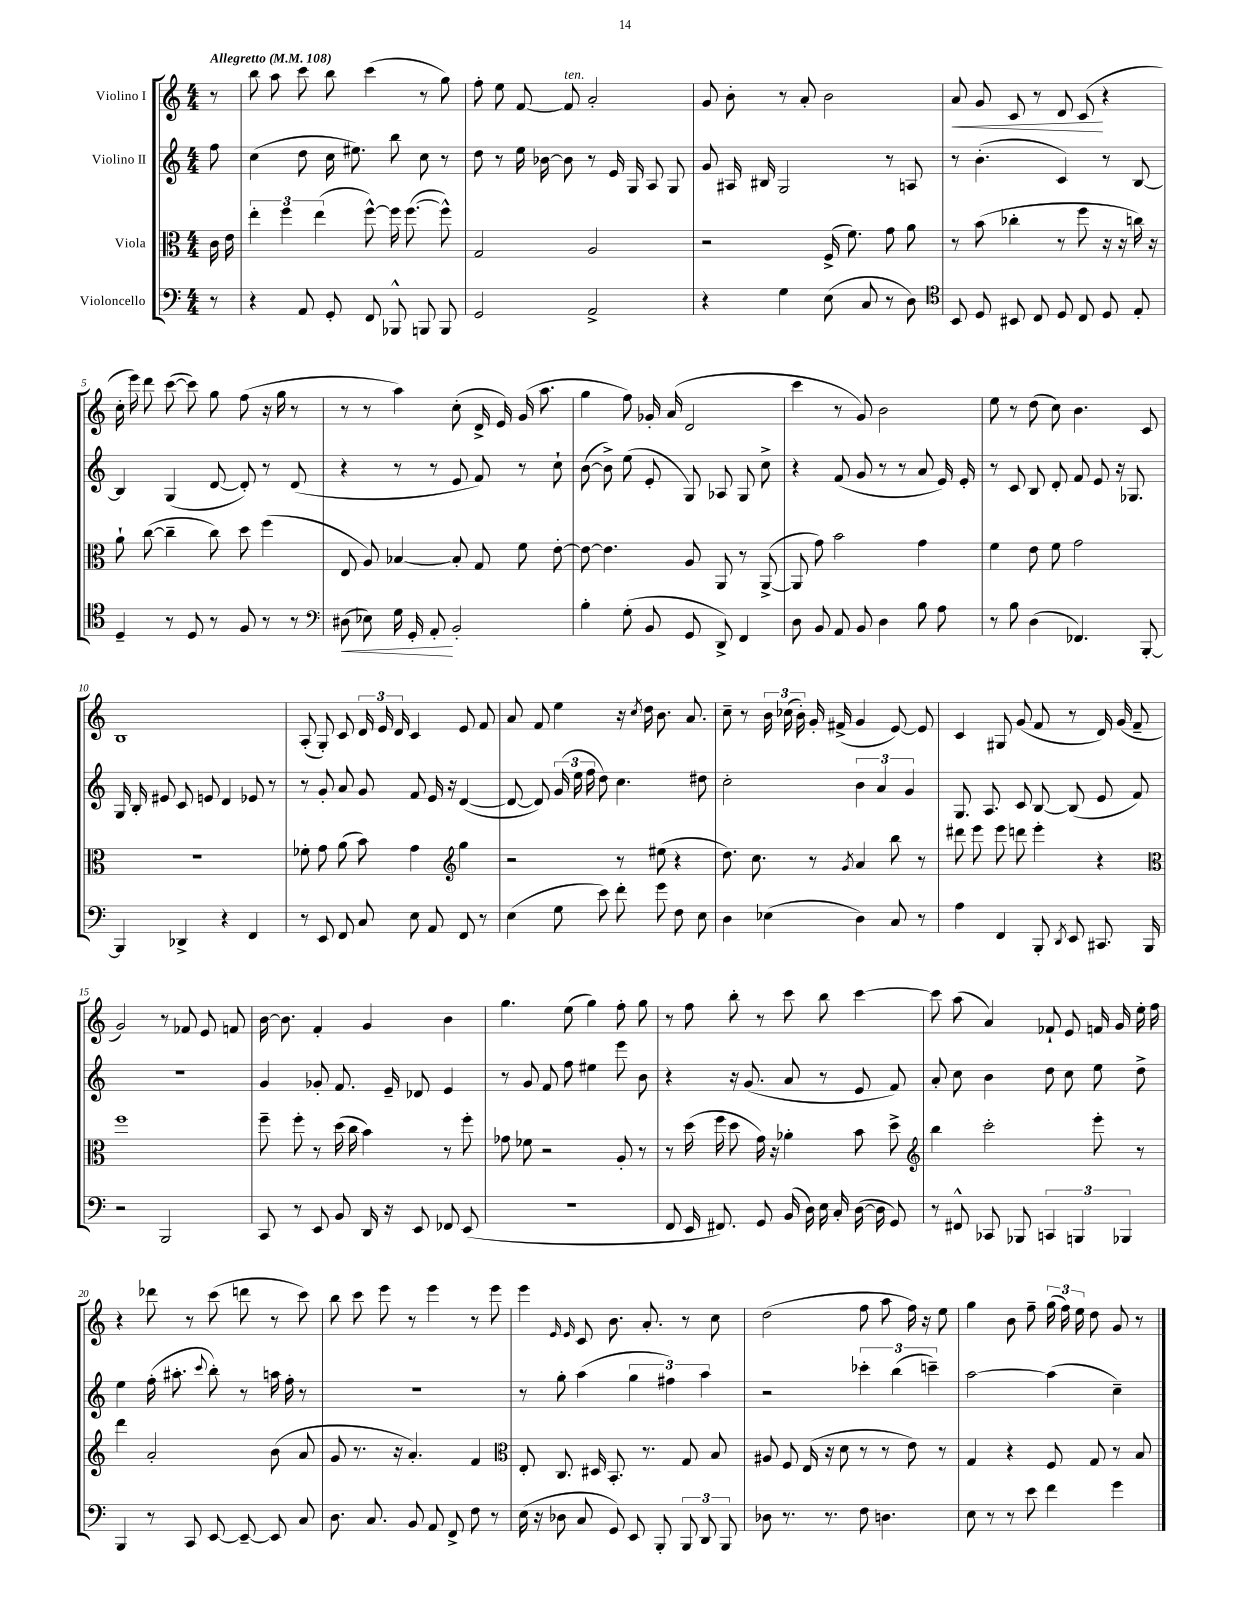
<<
\new StaffGroup <<
\new Staff = "s0" \with { instrumentName = "Violino I" } {
    \clef treble \key c \major \numericTimeSignature \time 4/4 \partial 8 \tempo "Allegretto" 4 = 108
    \autoBeamOff r8 |
    b''8 a''8 c'''8 b''8 c'''4( r8 g''8) |
    f''8-. e''8 f'8~ f'8^\markup { \italic "ten." } a'2-. |
    g'8 b'8-. r8 a'8-. b'2 |
    a'8\< g'8 c'8 r8 d'8 c'8\!( r4 |
    c''16-. e'''16) d'''8 c'''8~( c'''8) g''8 f''8( r16 g''16 r8 |
    r8 r8 a''4) c''8-.( d'16-> e'16) g'16( a''8. |
    g''4 f''8) ges'16-. a'16( d'2 |
    c'''4 r8 g'8) b'2 |
    e''8 r8 d''8( c''8) b'4. c'8 |
    b1 |
    a8-.( g8-.) c'8 \tuplet 3/2 { d'16 e'16 d'16 } c'4 e'8 f'8 |
    a'8 f'8 e''4 r16 \acciaccatura { c''8 } d''16 b'8. a'8. |
    c''8-- r8 \tuplet 3/2 { b'16 ces''16( b'16-.) } g'16-. fis'16->( g'4 e'8~) e'8 |
    c'4 gis8 g'8( f'8 r8 d'16) g'16( f'8-- |
    g'2) r8 fes'8 e'8 f'8 |
    b'16~ b'8. f'4-. g'4 b'4 |
    g''4. e''8( g''4) f''8-. g''8 |
    r8 f''8 b''8-. r8 c'''8 b''8 c'''4~ |
    c'''8 a''8( a'4) fes'8-! e'8 f'16 g'16 e''16-. f''16 |
    r4 des'''8 r8 c'''8( d'''8 r8 c'''8) |
    b''8 c'''8 e'''8 r8 e'''4 r8 e'''8 |
    e'''4 \grace { e'16 e'16 } c'8 b'8. a'8.-. r8 c''8 |
    d''2( f''8 a''8 f''16) r16 e''8 |
    g''4 b'8 f''8-- \tuplet 3/2 { g''16( f''16) e''16 } d''8 g'8 r8 \bar "|." |
}
\new Staff = "s1" \with { instrumentName = "Violino II" } {
    \clef treble \key c \major \numericTimeSignature \time 4/4 \partial 8
    \autoBeamOff f''8 |
    c''4( d''8 c''16 eis''8.) b''8 c''8 r8 |
    d''8 r8 e''16 bes'16~ bes'8 r8 e'16 g16 a8 g8 |
    g'8 ais16 bis16 g2 r8 a8 |
    r8 b'4.-.( c'4) r8 b8~ |
    b4 g4( d'8~ d'8-.) r8 d'8( |
    r4 r8 r8 e'8 f'8) r8 c''8-! |
    b'8~( b'8->) e''8( e'8-. g8) aes8 g8 c''8-> |
    r4 f'8( g'8 r8 r8 a'8 e'16) e'16-. |
    r8 c'8 b8 d'8-. f'8 e'8 r16 ges8. |
    g16 b16-. eis'8 c'8 e'8 d'4 ees'8 r8 |
    r8 g'8-. a'8 g'8 f'8 e'16 r16 d'4~( |
    d'8~ d'8) \tuplet 3/2 { g'16( e''16 f''16 } d''8) c''4. dis''8 |
    c''2-. \tuplet 3/2 { b'4 a'4 g'4 } |
    g8. a8. c'8 b8~ b8( e'8 f'8) |
    R1 |
    g'4 ges'8-. f'8. e'16-- des'8 e'4 |
    r8 g'8 f'8 f''8 eis''4 e'''8 b'8 |
    r4 r16 g'8.( a'8 r8 e'8 f'8) |
    a'8-. c''8 b'4 d''8 c''8 e''8 d''8-> |
    e''4 f''16-.( ais''8.-. \appoggiatura { c'''8 } b''8-.) r8 a''16 f''16-. r8 |
    R1 |
    r8 g''8-. a''4( \tuplet 3/2 { g''4 fis''4) a''4 } |
    r2 \tuplet 3/2 { ces'''4-. b''4( c'''4--) } |
    a''2~ a''4( c''4--) \bar "|." |
}
\new Staff = "s2" \with { instrumentName = "Viola" } {
    \clef alto \key c \major \numericTimeSignature \time 4/4 \partial 8
    \autoBeamOff c'16 e'16 |
    \tuplet 3/2 { e''4-. f''4 e''4( } f''8~-^) f''16 f''8.~( f''8-^) |
    g2 a2 |
    r2 f16->( f'8.) g'8 a'8 |
    r8 b'8( ces''4-. r8 f''8 r16 r16 c''16) r16 |
    a'8-! c''8~( c''4-- c''8) d''8 f''4( |
    e8 a8) bes4~ bes8-. g8 f'8 e'8~-. |
    e'8~ e'4. a8 a,8 r8 a,8~->( |
    a,8 g'8) b'2 g'4 |
    f'4 e'8 f'8 g'2 |
    R1 |
    fes'8-. g'8 a'8( b'8) g'4 \clef treble g''4 |
    r2 r8 eis''8( r4 |
    d''8.) c''8. r8 \acciaccatura { g'8 } a'4 b''8 r8 |
    dis'''8 e'''8 e'''8 d'''8 e'''4-. r4 |
    \clef alto f''1 |
    f''8-- f''8-. r8 d''16( c''16 b'4) r8 f''8-. |
    ges'8 fes'8 r2 a8-. r8 |
    r8 d''16( f''16 d''8 g'16) r16 aes'4-. b'8 d''8-> |
    \clef treble b''4 c'''2-. e'''8-. r8 |
    d'''4 a'2-. b'8( a'8 |
    g'8 r8. r16 a'4.-.) f'4 |
    \clef alto e8-. c8. dis16 b,8.-. r8. g8 b8 |
    ais8 f8 e16( r16 d'8 r8 r8 e'8) r8 |
    g4 r4 f8 g8 r8 b8 \bar "|." |
}
\new Staff = "s3" \with { instrumentName = "Violoncello" } {
    \clef bass \key c \major \numericTimeSignature \time 4/4 \partial 8
    \autoBeamOff r8 |
    r4 a,8 g,8-. f,8 bes,,8-^ b,,8 b,,8 |
    g,2 a,2-> |
    r4 g4 e8( c8 r8 d8) |
    \clef tenor b,8 d8 bis,8 c8 d8 c8 d8 e8-. |
    d4-- r8 d8 r8 f8 r8 r8 |
    \clef bass dis8\<( ees8) g16 g,16-. a,8-.\! b,2-. |
    b4-. g8-.( b,8 g,8 d,8->) f,4 |
    d8 b,8 a,8 b,8 d4 b8 a8 |
    r8 b8 d4( fes,4.) b,,8~-. |
    b,,4 des,4-> r4 f,4 |
    r8 e,8 f,8 c8 e8 a,8 f,8 r8 |
    e4( g8 e'8) f'8-. g'8 f8 e8 |
    d4 ees4( d4) c8 r8 |
    a4 f,4 b,,8-. \acciaccatura { d,8 } e,8 cis,8. b,,16 |
    r2 b,,2 |
    c,8 r8 e,8 b,8 d,16 r16 e,8 fes,8 e,8( |
    r1 |
    f,8 e,16 fis,8.) g,8 b,16( d16) e16 c16-. d16~( d16 g,8) |
    r8 fis,8-^ ces,8 bes,,8 \tuplet 3/2 { c,4 b,,4 bes,,4 } |
    b,,4 r8 c,8 e,8~ e,8~-- e,8 c8 |
    d8. c8. b,8 a,8 f,8-> f8 r8 |
    e16( r16 des8 c8 g,8) e,8 b,,8-. \tuplet 3/2 { b,,8 d,8 b,,8 } |
    des8 r8. r8. f8 d4. |
    e8 r8 r8 e'8 f'4 g'4 \bar "|." |
}
>>
>>
